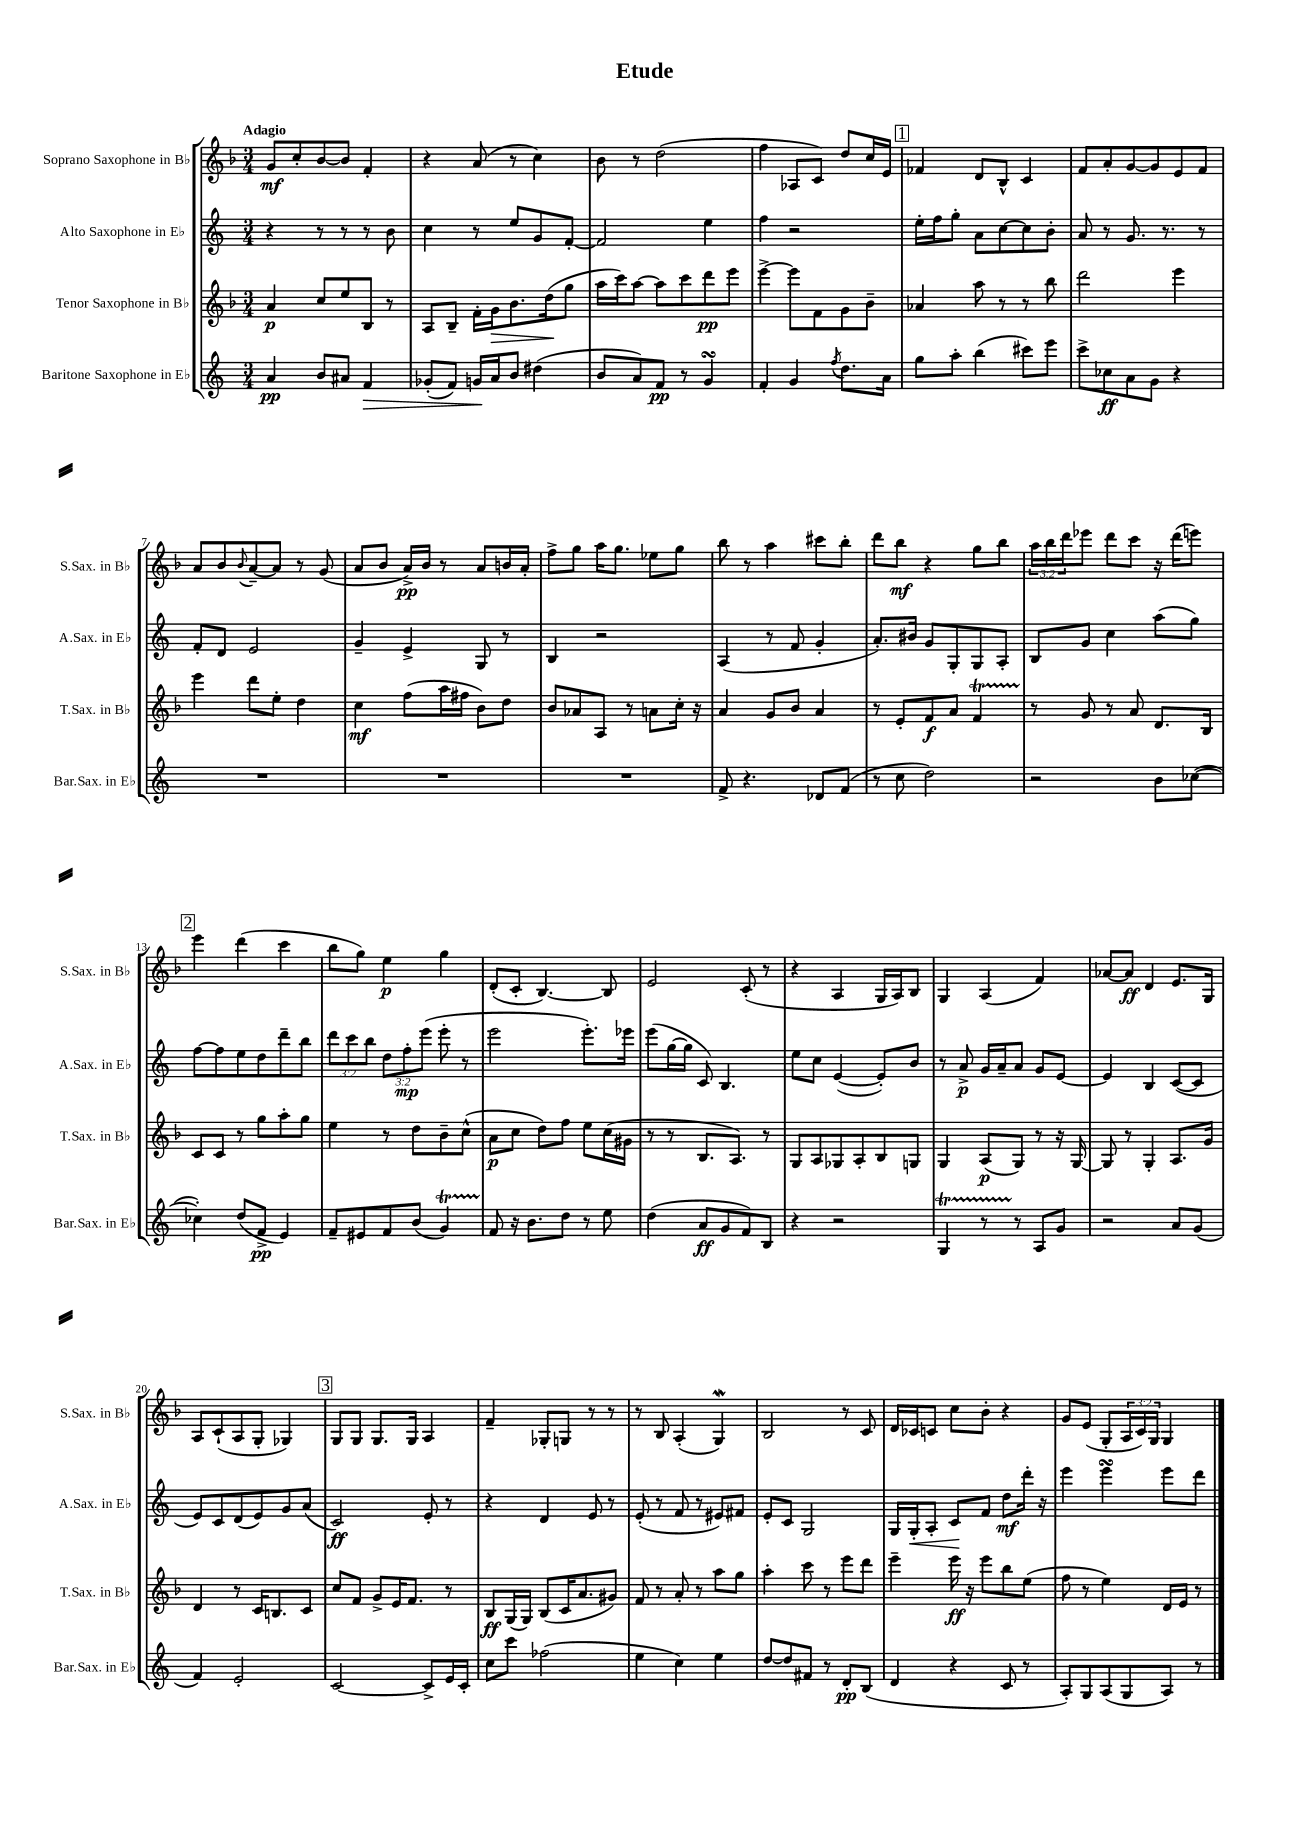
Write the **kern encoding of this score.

**kern	**dynam	**kern	**dynam	**kern	**dynam	**kern	**dynam
*part4	*part4	*part3	*part3	*part2	*part2	*part1	*part1
*staff4	*staff4	*staff3	*staff3	*staff2	*staff2	*staff1	*staff1
*I"Baritone Saxophone in E♭	*	*I"Tenor Saxophone in B♭	*	*I"Alto Saxophone in E♭	*	*I"Soprano Saxophone in B♭	*
*I'Bar.Sax. in E♭	*	*I'T.Sax. in B♭	*	*I'A.Sax. in E♭	*	*I'S.Sax. in B♭	*
*clefG2	*	*clefG2	*	*clefG2	*	*clefG2	*
*k[]	*	*k[b-]	*	*k[]	*	*k[b-]	*
*M3/4	*	*M3/4	*	*M3/4	*	*M3/4	*
=1	=1	=1	=1	=1	=1	=1	=1
!	!	!	!	!	!	!LO:TX:a:B:t=Adagio	!
4a/	pp	4a/	p	4r	.	8g/L	mf
.	.	.	.	.	.	8cc'/	.
8b/L	.	8cc/L	.	8r	.	[8b-/	.
8a#X/J	.	8ee/	.	8r	.	8b-/J]	.
!	!LO:HP:b	!	!	!	!	!	!
4f/	>	8B-/J	.	8r	.	4f'/	.
.	.	8r	.	8b\	.	.	.
=2	=2	=2	=2	=2	=2	=2	=2
(8g-X'/L	.	8A/L	.	4cc\	.	4r	.
8f/J)	.	8B-~/J	.	.	.	.	.
16gn/LL	.	16f'\LL	.	8r	.	(8a/	.
!	!	!	!LO:HP:b	!	!	!	!
16a/J	]	16g\J	>	.	.	.	.
8b/J	.	8.b-\	.	8ee/L	.	8r	.
(4dd#X\	.	.	.	8g/	.	4cc\)	.
.	.	(16dd\k	.	.	.	.	.
.	.	8gg\J	]	[8f'/J	.	.	.
=3	=3	=3	=3	=3	=3	=3	=3
8b/L	.	16aa\LL	.	2f/]	.	8b-\	.
.	.	16ccc\J)	.	.	.	.	.
8a/)	.	[8aa\J	.	.	.	8r	.
8f/J	pp	8aa\L]	.	.	.	(2dd\	.
8r	.	8ccc\	.	.	.	.	.
4gsSSS/	.	8ddd\	pp	4ee\	.	.	.
.	.	8eee\J	.	.	.	.	.
=4	=4	=4	=4	=4	=4	=4	=4
4f'/	.	[4eee^\	.	4ff\	.	4ff\	.
4g/	.	8eee\L]	.	2r	.	8A-X/L	.
.	.	8f\	.	.	.	8c/J)	.
8qff/	.	.	.	.	.	.	.
8.dd\L	.	8g\	.	.	.	8dd/L	.
.	.	8b-~\J	.	.	.	16cc/L	.
16a\Jk	.	.	.	.	.	16e/JJ	.
!!LO:REH:place=s1:t=1
=5	=5	=5	=5	=5	=5	=5	=5
8gg\L	.	4a-X/	.	16ee'\LL	.	4f-X/	.
.	.	.	.	16ff\J	.	.	.
8aa'\J	.	.	.	8gg'\J	.	.	.
(4bb\	.	8aa\	.	8a\L	.	8d/L	.
.	.	8r	.	[8cc\	.	8B-^^/J	.
8ccc#X\L)	.	8r	.	8cc\]	.	4c/	.
8eee\J	.	8bb-\	.	8b'\J	.	.	.
=6	=6	=6	=6	=6	=6	=6	=6
8ccc^\L	.	2ddd\	.	8a/	.	8f/L	.
8cc-X\	ff	.	.	8r	.	8a'/	.
8a\	.	.	.	8.g/	.	[8g/	.
8g\J	.	.	.	.	.	8g/]	.
.	.	.	.	8.r	.	.	.
4r	.	4eee\	.	.	.	8e/	.
.	.	.	.	8r	.	8f/J	.
!!LO:LB:g=z
=7	=7	=7	=7	=7	=7	=7	=7
2.r	.	4eee\	.	8f'/L	.	8a/L	.
.	.	.	.	8d/J	.	8b-/	.
.	.	.	.	.	.	8qqb-/	.
.	.	8ddd\L	.	2e/	.	[8a~/	.
.	.	8ee'\J	.	.	.	8a/J]	.
.	.	4dd\	.	.	.	8r	.
.	.	.	.	.	.	(8g/	.
=8	=8	=8	=8	=8	=8	=8	=8
2.r	.	4cc\	mf	4g~/	.	8a/L	.
.	.	.	.	.	.	8b-/J	.
.	.	(8ff\L	.	4e^/	.	16a^/LL)	pp
.	.	.	.	.	.	16b-/JJ	.
.	.	16aa\L	.	.	.	8r	.
.	.	16ff#X\JJ	.	.	.	.	.
.	.	8b-\L)	.	8G/	.	8a/L	.
.	.	8dd\J	.	8r	.	16bn/L	.
.	.	.	.	.	.	16a'/JJ	.
=9	=9	=9	=9	=9	=9	=9	=9
2.r	.	8b-/L	.	4B/	.	8ff^\L	.
.	.	8a-X/	.	.	.	8gg\J	.
.	.	8A/J	.	2r	.	16aa\KL	.
.	.	.	.	.	.	8.gg\J	.
.	.	8r	.	.	.	.	.
.	.	8an\L	.	.	.	8ee-X\L	.
.	.	16cc'\Jk	.	.	.	8gg\J	.
.	.	16r	.	.	.	.	.
=10	=10	=10	=10	=10	=10	=10	=10
8f^/	.	4a/	.	(4A/	.	8bb-\	.
4.r	.	.	.	.	.	8r	.
.	.	8g/L	.	8r	.	4aa\	.
.	.	8b-/J	.	8f/	.	.	.
8d-X/L	.	4a/	.	4g'/	.	8ccc#X\L	.
(8f/J	.	.	.	.	.	8bb-'\J	.
=11	=11	=11	=11	=11	=11	=11	=11
8r	.	8r	.	8.a'/L)	.	8ddd\L	.
8cc\	.	8e'/L	.	.	.	8bb-\J	mf
.	.	.	.	16b#X/Jk	.	.	.
2dd\)	.	8f/	f	8g/L	.	4r	.
.	.	8a/J	.	8G'/	.	.	.
.	.	4fT/	.	8G/	.	8gg\L	.
.	.	.	.	8A'/J	.	8bb-\J	.
=12	=12	=12	=12	=12	=12	=12	=12
2r	.	8r	.	8B/L	.	24aa\LL	.
.	.	.	.	.	.	24bb-\	.
.	.	.	.	.	.	24ddd\J	.
.	.	8g/	.	8g/J	.	8eee-X\J	.
.	.	8r	.	4cc\	.	8ddd\L	.
.	.	8a/	.	.	.	8ccc\J	.
8b\L	.	8.d/L	.	(8aa\L	.	16r	.
.	.	.	.	.	.	(16ddd\KL	.
([8cc-X\J	.	.	.	8gg\J)	.	8eeen\J)	.
.	.	16B-/Jk	.	.	.	.	.
!!LO:LB:g=z
!!LO:REH:place=s1:t=2
=13	=13	=13	=13	=13	=13	=13	=13
4cc-X'\])	.	8c/L	.	[8ff\L	.	4eee\	.
.	.	8c/J	.	8ff\]	.	.	.
(8dd/L	.	8r	.	8ee\	.	(4ddd\	.
8f^/J	pp	8gg\L	.	8dd\	.	.	.
4e/)	.	8aa'\	.	8ddd~\	.	4ccc\	.
.	.	8gg\J	.	8bb\J	.	.	.
=14	=14	=14	=14	=14	=14	=14	=14
8f~/L	.	4ee\	.	12ddd\L	.	8bb-\L	.
.	.	.	.	12ccc\	.	.	.
8e#X/	.	.	.	.	.	8gg\J)	.
.	.	.	.	12bb\J	.	.	.
8f/	.	8r	.	12dd\L	.	4ee\	p
.	.	.	.	12ff'\	mp	.	.
(8b/J	.	8dd\L	.	.	.	.	.
.	.	.	.	(12eee\J	.	.	.
4gT/)	.	8b-~\	.	8eee'\	.	4gg\	.
.	.	(8cc^^\J	.	8r	.	.	.
=15	=15	=15	=15	=15	=15	=15	=15
8f/	.	8a\L	p	2eee\	.	(8d'/L	.
16r	.	8cc\J	.	.	.	8c'/J	.
8.b\L	.	.	.	.	.	.	.
.	.	8dd\L)	.	.	.	[4.B-/)	.
8dd\J	.	8ff\J	.	.	.	.	.
8r	.	8ee\L	.	8.eee'\L)	.	.	.
8ee\	.	(16cc\L	.	.	.	8B-/]	.
.	.	16g#X\JJ	.	16eee-X\Jk	.	.	.
=16	=16	=16	=16	=16	=16	=16	=16
(4dd\	.	8r	.	(8eee\L	.	2e/	.
.	.	8r	.	[16gg\L	.	.	.
.	.	.	.	16gg\JJ]	.	.	.
8a/L	ff	8.B-/L	.	8c/)	.	.	.
8g/	.	.	.	4.B/	.	.	.
.	.	8.A/J)	.	.	.	.	.
8f/)	.	.	.	.	.	(8c'/	.
8B/J	.	8r	.	.	.	8r	.
=17	=17	=17	=17	=17	=17	=17	=17
4r	.	8G/L	.	8ee\L	.	4r	.
.	.	8A/	.	8cc\J	.	.	.
2r	.	8G-X/	.	([4e/	.	4A/	.
.	.	8A'/	.	.	.	.	.
.	.	8B-/	.	8e'/L])	.	16G/LL	.
.	.	.	.	.	.	16A/J)	.
.	.	8Gn/J	.	8b/J	.	8B-/J	.
=18	=18	=18	=18	=18	=18	=18	=18
4GT/	.	4G/	.	8r	.	4G/	.
.	.	.	.	8a^/	p	.	.
8r	.	(8A/L	p	16g/LL	.	(4A/	.
.	.	.	.	16a~/J	.	.	.
8r	.	8G/J)	.	8a/J	.	.	.
8A/L	.	8r	.	8g/L	.	4f/)	.
8g/J	.	16r	.	[8e/J	.	.	.
.	.	[16G/	.	.	.	.	.
=19	=19	=19	=19	=19	=19	=19	=19
2r	.	8G/]	.	4e/]	.	[8a-X/L	.
.	.	8r	.	.	.	8a-/J]	ff
.	.	4G'/	.	4B/	.	4d/	.
8a/L	.	8.A/L	.	([8c/L	.	8.e/L	.
(8g/J	.	.	.	8c/J]	.	.	.
.	.	16g/Jk	.	.	.	16G/Jk	.
!!LO:LB:g=z
=20	=20	=20	=20	=20	=20	=20	=20
4f/)	.	4d/	.	8e/L)	.	8A/L	.
.	.	.	.	8c/	.	(8c`/	.
2e'/	.	8r	.	(8d/	.	8A/	.
.	.	16c/KL	.	8e/)	.	8G'/J	.
.	.	8.Bn/	.	.	.	.	.
.	.	.	.	8g/	.	4G-X/)	.
.	.	8c/J	.	(8a/J	.	.	.
!!LO:REH:place=s1:t=3
=21	=21	=21	=21	=21	=21	=21	=21
[2c/	.	8cc/L	.	2c/)	ff	8G/L	.
.	.	8f/J	.	.	.	8G/J	.
.	.	8g^/L	.	.	.	8.G/L	.
.	.	16e/K	.	.	.	.	.
.	.	8.f/J	.	.	.	16G/Jk	.
8c^/L]	.	.	.	8e'/	.	4A/	.
16e/L	.	8r	.	8r	.	.	.
16c'/JJ	.	.	.	.	.	.	.
=22	=22	=22	=22	=22	=22	=22	=22
8cc\L	.	8B-/L	ff	4r	.	4f~/	.
8ccc\J	.	(16G/L	.	.	.	.	.
.	.	16G/JJ)	.	.	.	.	.
(2ff-X\	.	(8B-/L	.	4d/	.	8G-X'/L	.
.	.	16c/K	.	.	.	8Gn/J	.
.	.	8.a/	.	.	.	.	.
.	.	.	.	8e/	.	8r	.
.	.	8g#X/J)	.	8r	.	8r	.
=23	=23	=23	=23	=23	=23	=23	=23
4ee\	.	8f/	.	(8e'/	.	8r	.
.	.	8r	.	8r	.	8B-/	.
4cc\)	.	8a'/	.	8f/	.	(4A'/	.
.	.	8r	.	8r	.	.	.
4ee\	.	8aa\L	.	8e#X/L)	.	4GW/)	.
.	.	8gg\J	.	8f#X/J	.	.	.
=24	=24	=24	=24	=24	=24	=24	=24
[8dd/L	.	4aa'\	.	8e'/L	.	2B-/	.
8dd/]	.	.	.	8c/J	.	.	.
8f#X/J	.	8ccc\	.	2G/	.	.	.
8r	.	8r	.	.	.	.	.
8d'/L	pp	8eee\L	.	.	.	8r	.
(8B/J	.	8ddd\J	.	.	.	8c/	.
=25	=25	=25	=25	=25	=25	=25	=25
4d/	.	4eee~\	.	16G/LL	.	16d/LL	.
!	!	!	!	!	!LO:HP:b	!	!
.	.	.	.	16G'/J	<	16c-X/J	.
.	.	.	.	8A'/J	.	8cn/J	.
4r	.	16eee\	ff	8c/L	.	8cc\L	.
.	.	16r	.	.	.	.	.
.	.	8eee\L	.	8f/J	[	8b-'\J	.
8c/	.	8bb-\	.	8dd\L	mf	4r	.
8r	.	(8ee\J	.	16ddd'\Jk	.	.	.
.	.	.	.	16r	.	.	.
=26	=26	=26	=26	=26	=26	=26	=26
8A'/L)	.	8ff\	.	4eee\	.	8g/L	.
8G/	.	8r	.	.	.	(8e/J	.
(8A/	.	4ee\)	.	4eeesSsS\	.	8G'/L	.
8G/	.	.	.	.	.	24A/L	.
.	.	.	.	.	.	24c/)	.
.	.	.	.	.	.	24G/JJ	.
8A/J)	.	16d/LL	.	8eee\L	.	4G/	.
.	.	16e/JJ	.	.	.	.	.
8r	.	8r	.	8ddd\J	.	.	.
==	==	==	==	==	==	==	==
*-	*-	*-	*-	*-	*-	*-	*-
